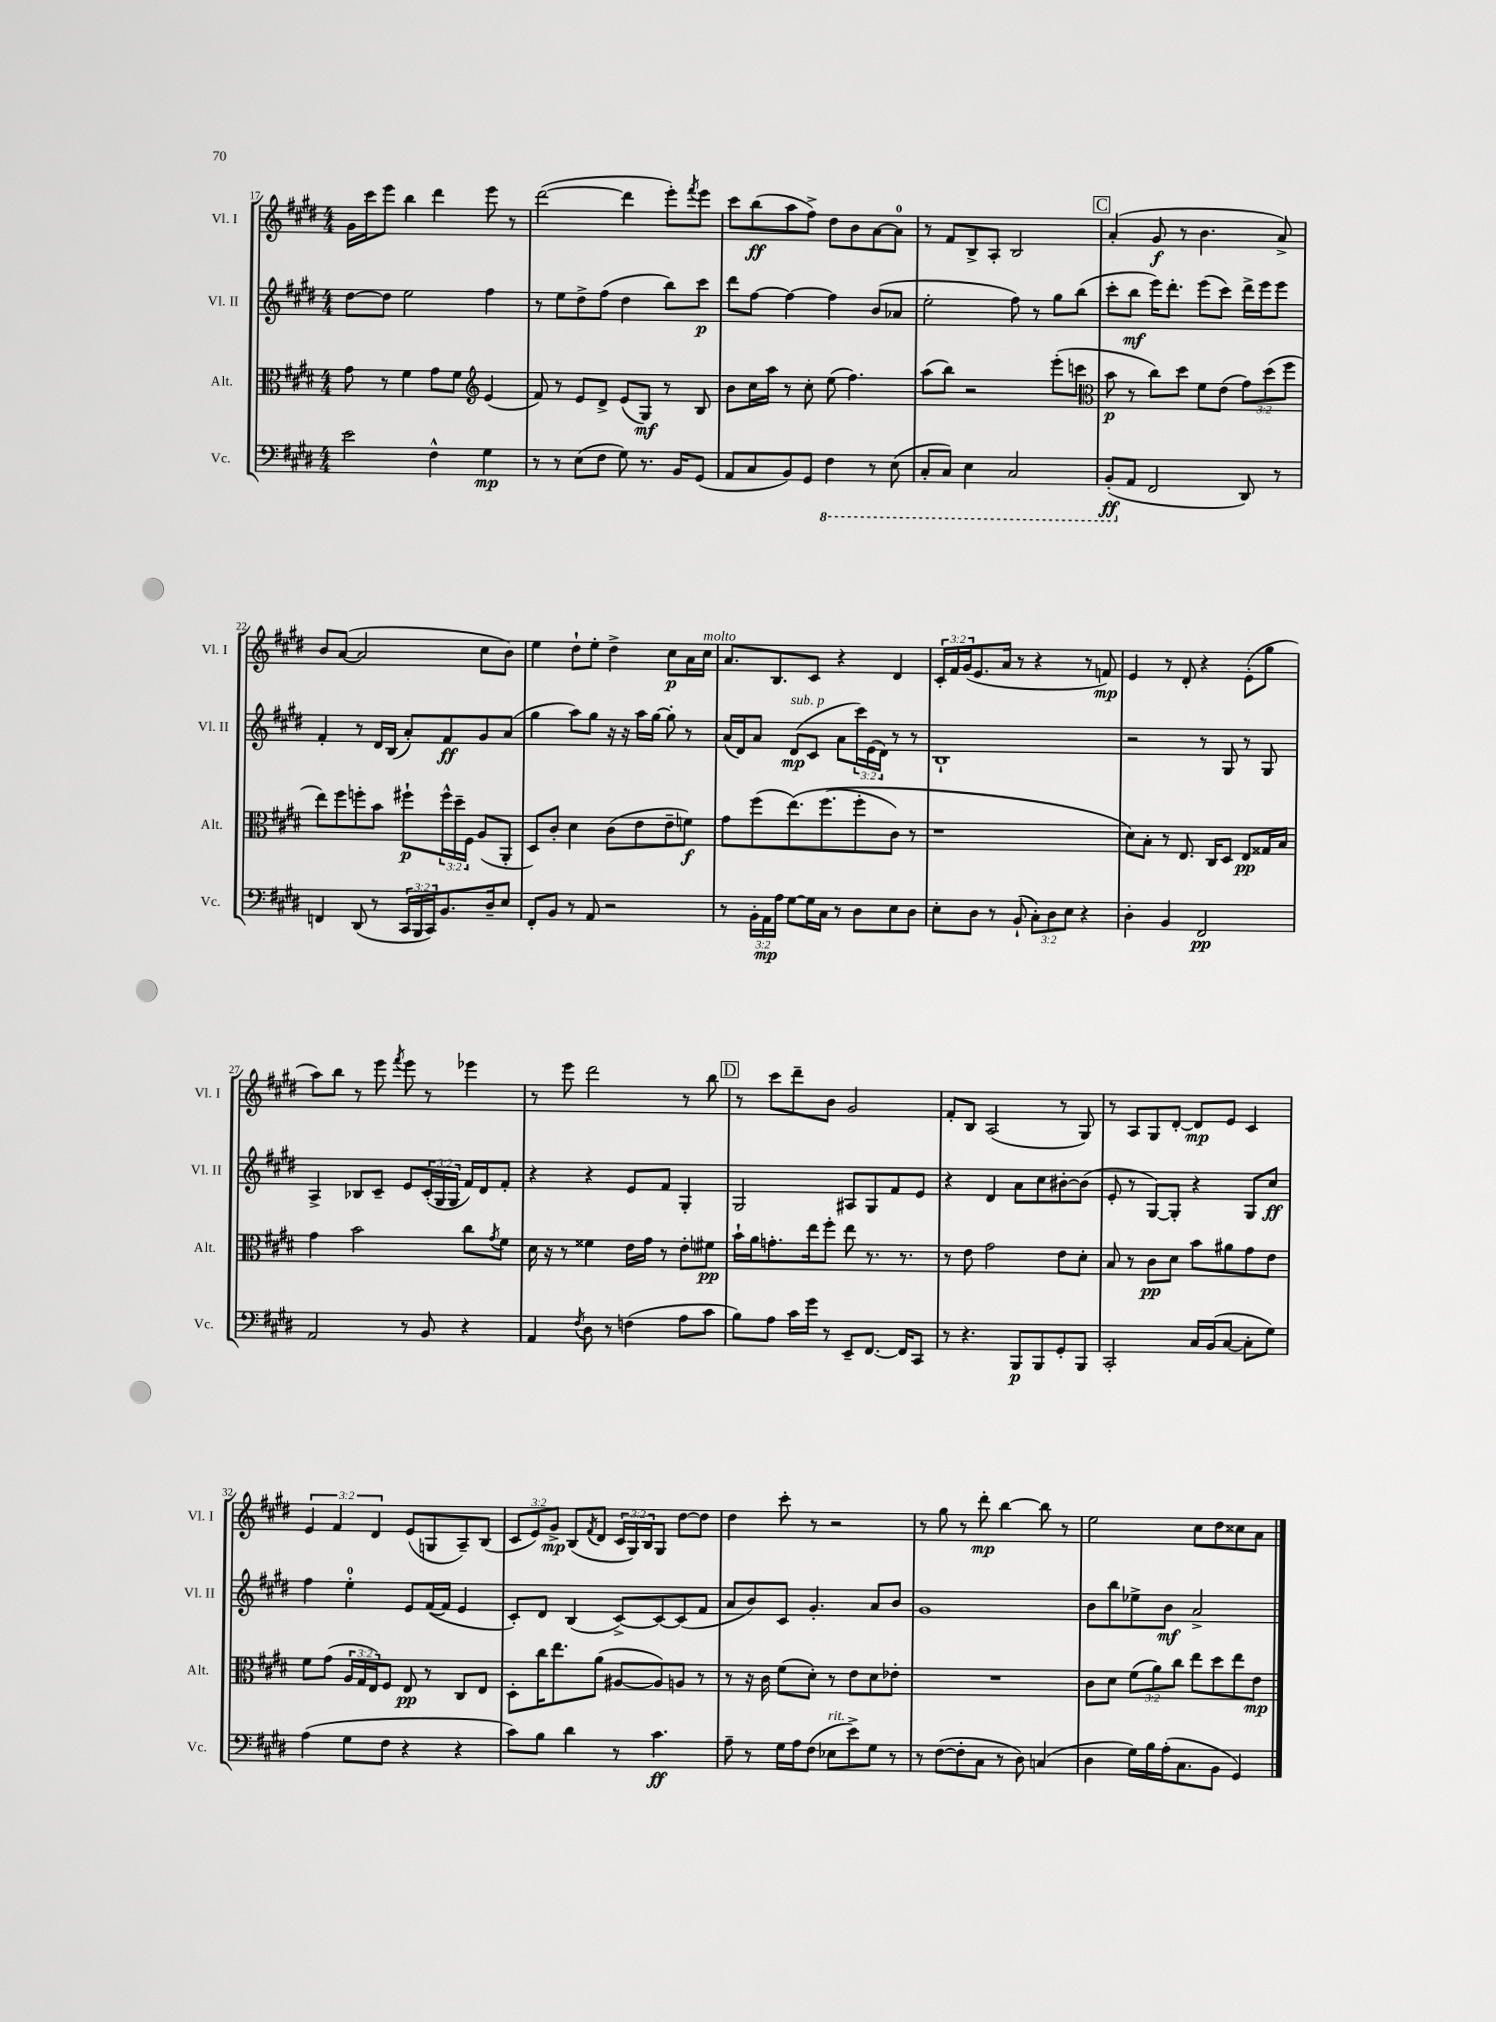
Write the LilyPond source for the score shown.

<<
\new StaffGroup <<
\new Staff = "s0" \with { instrumentName = "Vl. I" shortInstrumentName = "Vl. I" } {
    \clef treble \key e \major \numericTimeSignature \time 4/4 \override Staff.TupletNumber.text = #tuplet-number::calc-fraction-text
    gis'16 cis'''16 e'''8 b''4 dis'''4 e'''8 r8 |
    dis'''2~( dis'''4 e'''8-.) \acciaccatura { fis'''8 } e'''8 |
    cis'''8 b''8\ff( a''8 fis''8->) dis''8 b'8 a'8~ a'8-0 |
    r8 fis'8 b8-> a8-. b2 |
    \mark \markup { \box "C" } a'4-.( gis'8\f r8 b'4. a'8->) |
    b'8 a'8~( a'2 cis''8 b'8) |
    e''4 dis''8-! e''8-. dis''4-> cis''8\p a'16 cis''16^\markup { \italic "molto" } |
    a'8. b8. cis'8 r4 dis'4 |
    \tuplet 3/2 { cis'16-. fis'16 gis'16( } e'8. a'16 r8 r4 r8 f'8\mp) |
    e'4 r8 dis'8-. r4 e'8-.( gis''8 |
    a''8) b''8 r8 e'''8 \acciaccatura { fis'''8 } e'''8 r8 ees'''4 |
    r8 e'''8 dis'''2 r8 b''8 |
    \mark \markup { \box "D" } r8 cis'''8 dis'''8-- b'8 gis'2 |
    fis'8-. b8 a2( r8 gis8) |
    r8 a8 gis8 dis'8~-. dis'8\mp e'8 cis'4 |
    \tuplet 3/2 { e'4 fis'4 dis'4 } e'8( g8 a8--) b8( |
    \tuplet 3/2 { cis'8 e'8) gis'8->\mp } b8( \acciaccatura { fis'8 } dis'8 \tuplet 3/2 { cis'16 gis16) b16 } gis8 dis''8~ dis''8 |
    dis''4 cis'''8-. r8 r2 |
    r8 gis''8 r8 dis'''8-.\mp b''4~ b''8 r8 |
    e''2 cis''8 dis''8 cisis''8 a'8 \bar "|." |
}
\new Staff = "s1" \with { instrumentName = "Vl. II" shortInstrumentName = "Vl. II" } {
    \clef treble \key e \major \numericTimeSignature \time 4/4 \override Staff.TupletNumber.text = #tuplet-number::calc-fraction-text
    dis''8~ dis''8 e''2 fis''4 |
    r8 e''8 dis''8-> fis''8( dis''4 b''8) cis'''8\p |
    dis'''8 fis''8~ fis''4~ fis''4 b'8( aes'8 |
    e''2-. fis''8) r8 gis''8 b''8( |
    \mark \markup { \box "C" } cis'''8-. b''8\mf e'''16) dis'''8.-. e'''8( cis'''8) dis'''16-> e'''16 e'''8 |
    fis'4-. r8 dis'16 b16( a'8-.) fis'8\ff gis'8 a'8( |
    gis''4 a''8) gis''8 r16 r16 a''16 gis''16~ gis''8-. r8 |
    a'16( dis'16) a'8 dis'8\mp^\markup { \italic "sub. p" }( cis'8 a'8 \tuplet 3/2 { cis'''16) e'16( dis'16) } r8 r8 |
    b1-! |
    r2 r8 gis8 r8 gis8 |
    a4-> bes8 cis'8-- e'8 \tuplet 3/2 { cis'16-.( gis16 gis16 } fis'16) dis'16 fis'8-. |
    r4 r4 e'8 fis'8 gis4-. |
    \mark \markup { \box "D" } gis2 ais8 gis8 fis'8 e'8 |
    r4 dis'4 a'8 cis''8 bis'8~-. bis'8( |
    e'8-. r8 gis8~) gis8-. r4 gis8 cis''8\ff |
    fis''4 e''4-0-. e'8 fis'16~( fis'16 e'4 |
    cis'8-.) dis'8 b4( cis'8~->) cis'8~ cis'8( fis'8 |
    a'8 b'8) cis'8 gis'4.-. a'8 b'8 |
    gis'1 |
    b'8 b''8 ees''8-> b'8\mf a'2-> \bar "|." |
}
\new Staff = "s2" \with { instrumentName = "Alt." shortInstrumentName = "Alt." } {
    \clef alto \key e \major \numericTimeSignature \time 4/4 \override Staff.TupletNumber.text = #tuplet-number::calc-fraction-text
    gis'8 r8 fis'4 gis'8 fis'8 \clef treble e'4( |
    fis'8) r8 e'8 dis'8-> e'8( gis8\mf) r8 b8 |
    b'8 cis''16 a''16 r8 cis''8-. e''8( fis''4.) |
    a''8( b''8) r2 e'''8-.( c'''8 |
    \mark \markup { \box "C" } \clef alto b'8\p r8 cis''8) dis''8 fis'8 e'8( \tuplet 3/2 { gis'8) dis''8( fis''8 } |
    e''8) fis''8 f''8-. b'8 fis''8-!\p \tuplet 3/2 { fis''16-^ dis''16-- fis16 } a8( a,8-. |
    dis8) cis'8-. dis'4 cis'8( e'8 e'8-- f'8\f) |
    gis'8 fis''8( e''8.)\( fis''8.( fis''8-. cis'8) r8 |
    r1 |
    dis'8\) b8-. r8 e8. cis16 dis8 e8\pp gisis16 b16 |
    gis'4 b'2 cis''8 \acciaccatura { gis'8 } fis'8 |
    dis'16 r16 r8 fisis'4 e'16 gis'16 r8 e'8-. fis'8\pp |
    \mark \markup { \box "D" } b'16-! a'16 g'8.-. e''16 fis''8-. e''8 r8. r8. |
    r8 e'8 gis'2 e'8 dis'8-. |
    b8 r8 cis'8\pp dis'8 b'8 ais'8 gis'8 e'8 |
    fis'8 gis'8( \tuplet 3/2 { a16 gis16 e16) } fis8 e8\pp r8 cis8 e8 |
    dis8-. cis''16 e''8. a'8( ais8~ ais8) a8 r8 |
    r8 r16 cis'16 fis'8( dis'8-.) r8 e'8 dis'8 ees'8-. |
    R1 |
    cis'8 dis'8 \tuplet 3/2 { fis'8( a'8) cis''8 } e''8 dis''8 e''8 e'8\mp \bar "|." |
}
\new Staff = "s3" \with { instrumentName = "Vc." shortInstrumentName = "Vc." } {
    \clef bass \key e \major \numericTimeSignature \time 4/4 \override Staff.TupletNumber.text = #tuplet-number::calc-fraction-text
    e'2 fis4-^ gis4\mp |
    r8 r8 e8( fis8 gis8) r8. b,16 gis,8( |
    a,8 cis8 b,8) gis,8 \ottava #-1 fis,4 r8 e,8( |
    cis,8-. cis,8) e,4 cis,2 |
    \mark \markup { \box "C" } b,,8-.\ff( \ottava #0 a,8 fis,2 dis,8) r8 |
    f,4 dis,8( r8 \tuplet 3/2 { cis,16 b,,16 cis,16) } b,8. dis16-- e8 |
    fis,8-. b,8 r8 a,8 r2 |
    r8 \tuplet 3/2 { b,16-. a,16\mp a16 } gis8~ gis16 cis16 r8 dis8 e8 dis8 |
    e8-. dis8 r8 b,8-!( \tuplet 3/2 { cis8-.) dis8 e8 } r4 |
    dis4-. b,4 fis,2\pp |
    a,2 r8 b,8 r4 |
    a,4 \acciaccatura { fis8 } dis8 r8 f4( a8 cis'8 |
    \mark \markup { \box "D" } b8) a8 cis'16 gis'16 r8 e,8-- fis,8.~ fis,16 cis,8 |
    r8 r4. b,,8\p b,,8 gis,8-. b,,8 |
    cis,2-. cis16 b,16( cis8~ cis8-. gis8) |
    a4( gis8 fis8 r4 r4 |
    cis'8) b8 dis'4 r8 cis'4.\ff |
    a8-- r8 gis16 a16 fis8( ees8^\markup { \italic "rit." } e'8->) gis8 r8 |
    r8 fis8~( fis8-. cis8 r8 dis8) c4( |
    dis4 gis16) b16 a16-.( cis8. b,8 gis,4) \bar "|." |
}
>>
>>
\layout { \context { \Score currentBarNumber = #17 } }
